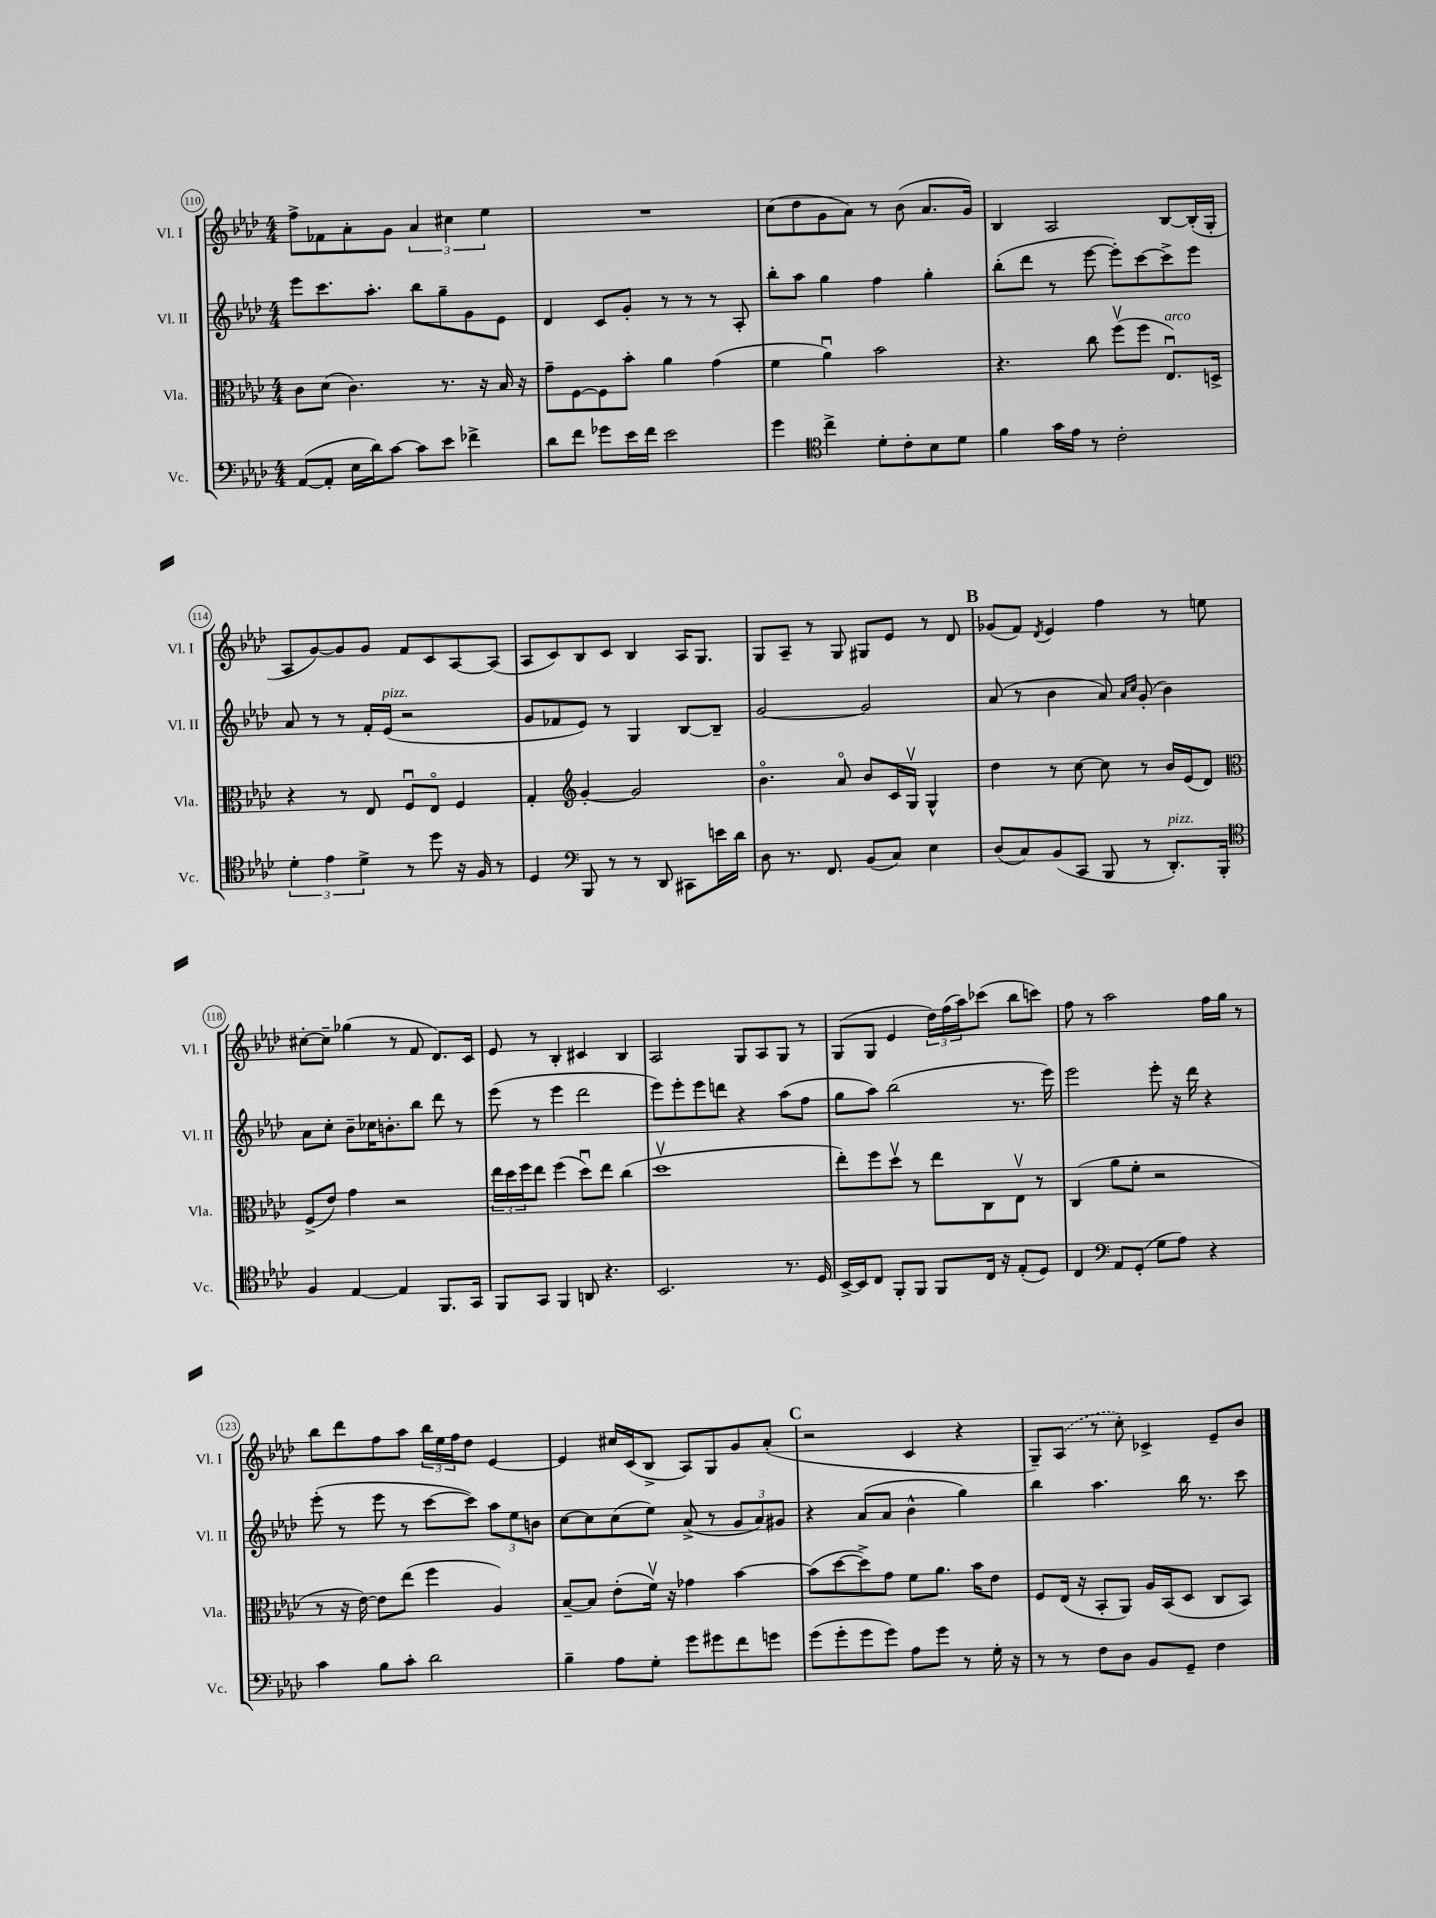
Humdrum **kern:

**kern	**kern	**kern	**kern
*part4	*part3	*part2	*part1
*staff4	*staff3	*staff2	*staff1
*I"Vc.	*I"Vla.	*I"Vl. II	*I"Vl. I
*I'Vc.	*I'Vla.	*I'Vl. II	*I'Vl. I
*clefF4	*clefC3	*clefG2	*clefG2
*k[b-e-a-d-]	*k[b-e-a-d-]	*k[b-e-a-d-]	*k[b-e-a-d-]
*M4/4	*M4/4	*M4/4	*M4/4
=110	=110	=110	=110
([8AA-/L	8c\L	8eee-\L	8ff^\L
8AA-'/J]	(8d-\J	8.ccc\	8f-X\
16E-\LL	4.c\)	.	8a-'\
16d-\J)	.	8.aa-'\J	.
[8c\J	.	.	8g\J
8c\L]	.	8bb-\L	6a-/
8e-\J	8.r	8gg~\	.
.	.	.	6cc#X\
4f-X^\	.	8g\	.
.	16r	.	.
.	.	.	6ee-\
.	16B-/	8e-\J	.
.	16r	.	.
=111	=111	=111	=111
8d-\L	8g~\L	4d-/	1r
8f\J	[8F\	.	.
8g-X\L	8F\]	8c/L	.
16e-\L	8b-'\J	8g'/J	.
16f\JJ	.	.	.
2e-\	4a-\	8r	.
.	.	8r	.
.	(4g\	8r	.
.	.	8A-'/	.
=112	=112	=112	=112
4g\	4f\	8bb-'\L	(8cc\L
.	.	8aa-\J	8dd-\
*clefC4	*	*	*
4cc^\	4a-u\)	4gg\	8g\
.	.	.	8a-\J)
8d-'\L	2b-\	4ff\	8r
8c'\	.	.	(8b-\
8B-\	.	4gg'\	8.a-/L
8d-\J	.	.	.
.	.	.	16g/Jk)
=113	=113	=113	=113
4f\	4.r	(8bb-'\L	4B-/
.	.	8ddd-\J	.
16g\LL	.	8r	2A-/
16e-\JJ	.	.	.
8r	8cc\	[8eee-\	.
2c'\	(8ffv\L	8eee-'\L])	.
.	8ff\J	[8ccc\	.
!	!LO:TX:a:i:t=arco	!	!
.	8.E-u/L)	8ccc^\]	[8B-/L
.	.	8eee-\J	(16B-'/L]
.	16Dn^/Jk	.	16G'/JJ
!!LO:LB:g=z
=114	=114	=114	=114
6d-'\	4r	8a-/	8A-/L
.	.	8r	[8g/)
6e-\	.	.	.
.	8r	8r	8g/]
6d-^\	.	.	.
.	8E-/	16f'/LL	8g/J
!	!	!LO:TX:a:i:t=pizz.	!
.	.	(16e-/JJ	.
8r	8Fu/L	2r	8f/L
8dd-\	8E-/J	.	8c/
16r	4F/	.	[8A-/
16F/	.	.	.
8r	.	.	(8A-/J]
=115	=115	=115	=115
4D-/	4G'/	8g/L	8A-/L
.	.	8f-X/	8c/)
*clefF4	*clefG2	*	*
8BBB-/	[4g'/	8e-/J)	8B-/
8r	.	8r	8c/J
8r	2g/]	4G/	4B-/
8DD-/	.	.	.
8CC#X\L	.	[8B-/L	16A-/KL
.	.	.	8.G/J
16en\L	.	8B-~/J]	.
16d-\JJ	.	.	.
=116	=116	=116	=116
8D-\	4.b-\	[2g/	8G/L
8.r	.	.	8A-~/J
.	.	.	8r
8.FF/	.	.	.
.	8a-/	.	8G/
(8BB-/L	8b-/L	2g/]	8G#X/L
8C/J)	16c/L	.	8e-/J
.	16Gv/JJ	.	.
4E-\	4G^^/	.	8r
.	.	.	8d-/
!!LO:REH:place=s1:t=B
=117	=117	=117	=117
(8D-/L	4dd-\	(8a-/	(8g-X/L
8C/)	.	8r	8f/J)
.	.	.	8qd-/
(8BB-/	8r	4b-\	4e-/
8CC/J	[8cc\	.	.
8BBB-/	8cc\]	8a-/)	4ff\
.	.	16qqa-/LL	.
.	.	16qqcc/JJ	.
8r	8r	(8g'/	.
!LO:TX:a:i:t=pizz.	!	!	!
8.DD-'/L)	16b-/LL	4b-\)	8r
.	(16e-/J	.	.
.	8d-/J)	.	8een\
16BBB-'/Jk	.	.	.
!!LO:LB:g=z
=118	=118	=118	=118
*clefC4	*clefC3	*	*
4F/	(8F^/L	8a-\L	[8cc#X'\L
.	8e-/J)	8cc'\J	8cc#~\J]
[4E-/	4g\	8b-~\L	(4gg-X\
.	.	16cc-X\K	.
.	.	8.bn'\	.
4E-/]	2r	.	8r
.	.	8bb-\J	8f/
8.FF/L	.	8ddd-\	8.d-/L)
.	.	8r	.
16GG/Jk	.	.	16c/Jk
=119	=119	=119	=119
8FF/L	24ee-\LL	(8eee-\	8e-/
.	24dd-\	.	.
.	24ff\J	.	.
8GG/J	8ee-\J	8r	8r
4FF/	(4ff\	4eee-\	4B-'/
8AAn/	8dd-u\L)	2ddd-\	4c#X/
4.r	8ee-\J	.	.
.	(4cc\	.	4B-/
=120	=120	=120	=120
2.BB-/	1dd-v	8eee-\L)	2A-/
.	.	8eee-'\	.
.	.	8eee-\	.
.	.	8dddn\J	.
.	.	4r	8G/L
.	.	.	8A-/
8.r	.	(8aa-\L	8G/J
.	.	8ff\J	8r
16D-/	.	.	.
=121	=121	=121	=121
[16BB-^/LL	8ee-'\L)	8gg\L	(8G/L
16BB-/J]	.	.	.
8C/J	8ff\	8aa-\J)	8G/J
8FF'/L	8dd-v\J	(2bb-\	4e-/
8FF/J	8r	.	.
8FF/L	8ee-\L	.	24dd-\LL)
.	.	.	(24ff\
.	.	.	24aa-\J)
16C/Jk	8C\	.	(8ccc-X\J
16r	.	.	.
(8E-'/L	8E-v\J	8.r	8bb-\L
8D-/J)	8r	.	8cccn\J)
.	.	16eee-\)	.
=122	=122	=122	=122
4C/	(4C/	2eee-\	8ff\
.	.	.	8r
*clefF4	*	*	*
8AA-/L	8a-\L	.	2aa-\
(8GG'/J	8f'\J	.	.
8G\L	2r	8eee-'\	.
8A-\J)	.	16r	.
.	.	16ddd-\	.
4r	.	4r	16ff\LL
.	.	.	16gg\JJ
.	.	.	8r
!!LO:LB:g=z
=123	=123	=123	=123
4c\	8r	(8eee-'\	8bb-\L
.	16r	8r	8ddd-\
.	[16e-\)	.	.
8B-\L	8e-\L]	8eee-\	8ff\
8c'\J	(8ee-\J	8r	8aa-\J
2d-\	4ff\	[8ccc\L	24bb-\LL
.	.	.	24ee-\
.	.	.	24ff\J
.	.	8ccc\J])	8dd-\J
.	4A-/)	12aa-\L	[4e-/
.	.	12ee-\	.
.	.	12bn\J	.
=124	=124	=124	=124
4B-~\	[8B-~/L	[8cc\L	4e-/]
.	8B-/J]	8cc\]	.
8A-\L	(8e-'\L	(8cc\	16cc#X/LL
.	.	.	(16c/J
8G'\J	16fv\Jk)	8ee-\J)	8B-^/J
.	16r	.	.
8g\L	4g-X\	(8a-^/	8A-/L)
8g#X\	.	8r	8G/
8f\	[4b-\	12g/L	8g/
.	.	12a-/)	.
8gn\J	.	.	(8a-'/J
.	.	12g#X/J	.
!!LO:REH:place=s1:t=C
=125	=125	=125	=125
(8g\L	(8b-\L]	4r	2r
8g'\	[8dd-\	.	.
8g\	8dd-^\])	(8a-/L	.
8g\J)	8g\J	8a-/J	.
8A-\L	8f\L	4b-^^\	4c/
8g\J	8.a-\J	.	.
8r	.	4gg\)	4r
.	16b-\KL	.	.
16G'\	8e-\J	.	.
16r	.	.	.
=126	=126	=126	=126
8r	8F/L	4bb-\	8G~/L)
8r	(16E-/Jk	.	(8A-/J
.	16r	.	.
8F\L	8BB-'/L	4.aa-\	8r
8D-\J	8AA-/J)	.	8cc'\)
8BB-/L	16A-/LL	.	4c-X^/
.	(16BB-/J	.	.
8GG~/J	8D-/J	16bb-\	.
.	.	8.r	.
4F\	8C/L	.	8e-~/L
.	8BB-/J)	8ccc\	8b-/J
==	==	==	==
*-	*-	*-	*-
